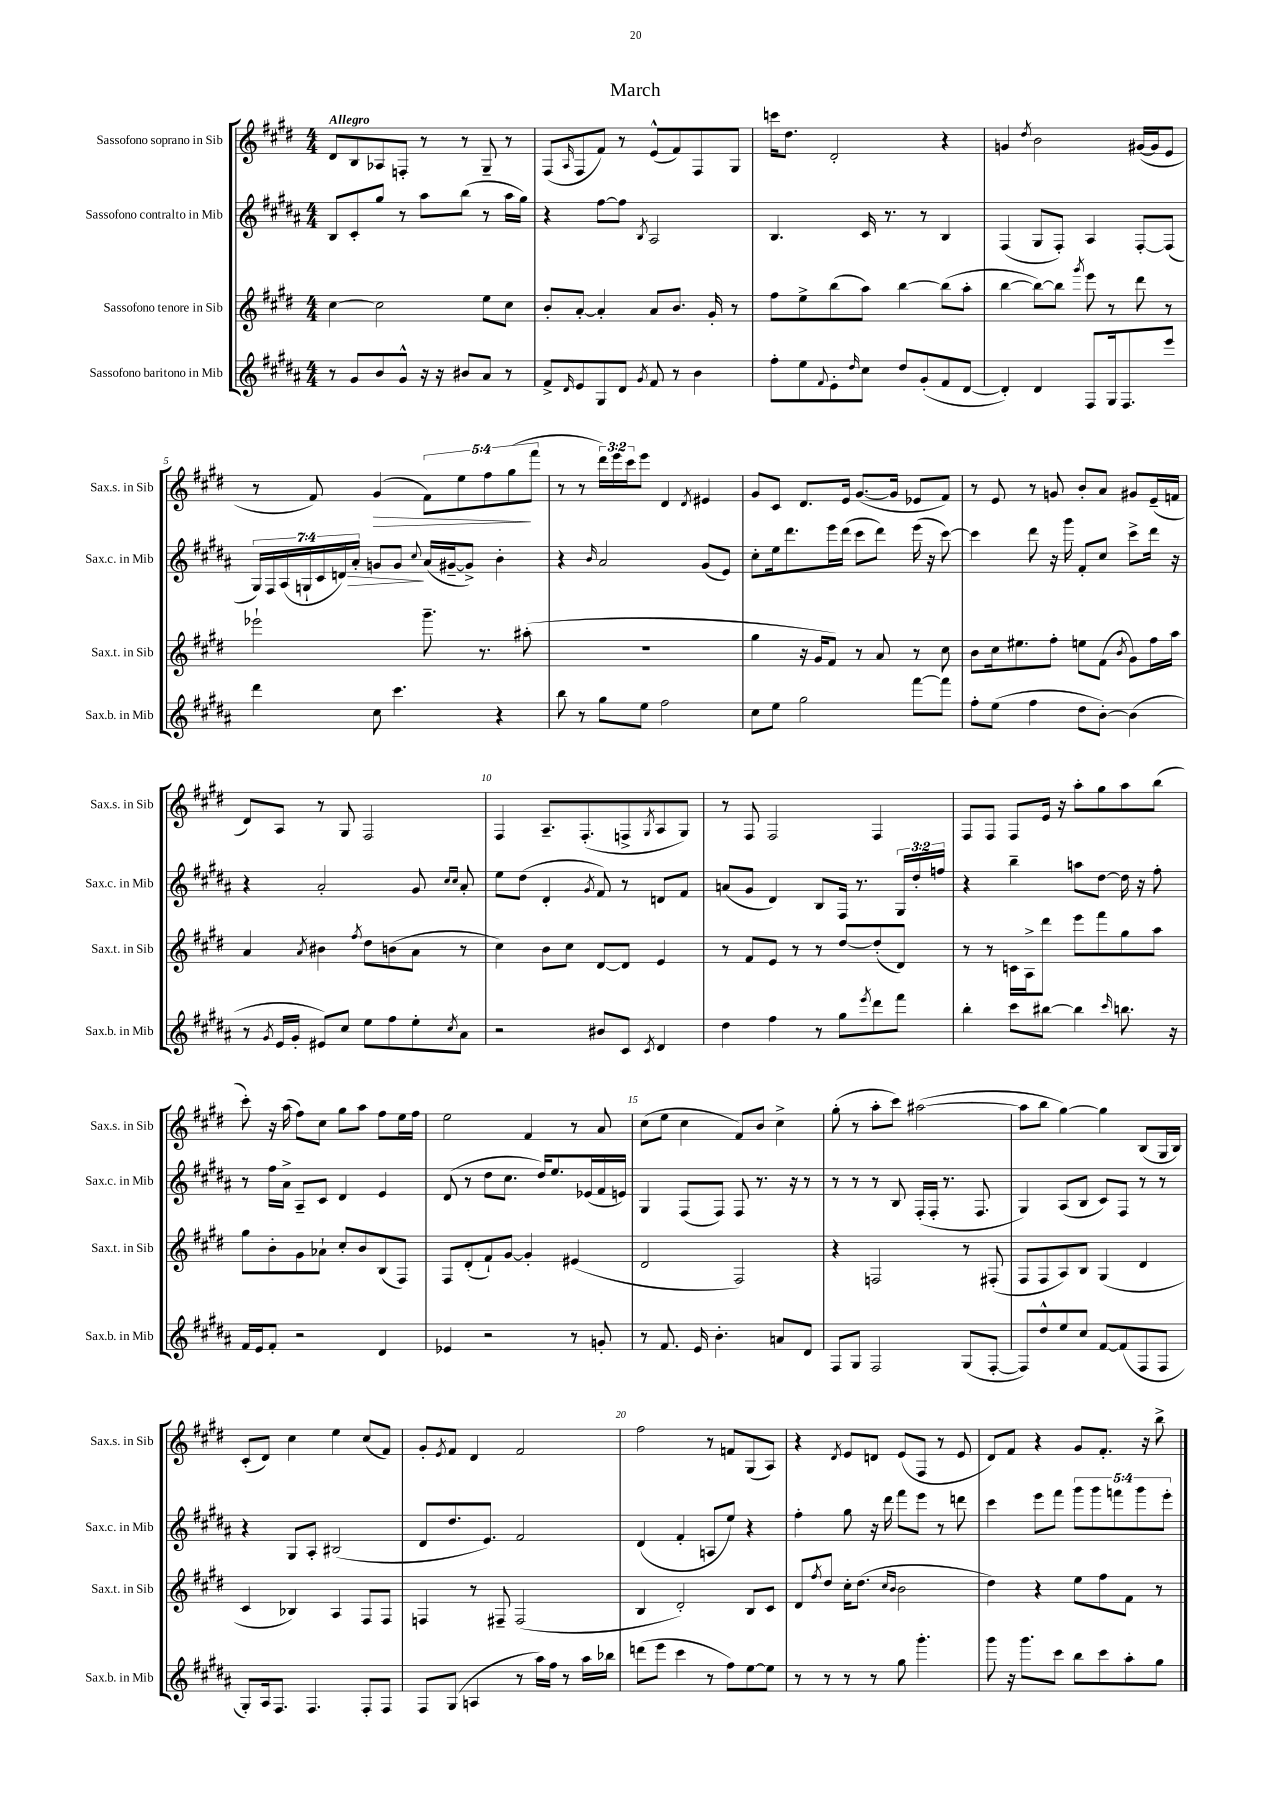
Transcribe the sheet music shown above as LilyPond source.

\header { title = "March" }
<<
\new StaffGroup <<
\new Staff = "s0" \with { instrumentName = "Sassofono soprano in Sib" shortInstrumentName = "Sax.s. in Sib" } {
    \clef treble \key e \major \numericTimeSignature \time 4/4 \override Staff.TupletNumber.text = #tuplet-number::calc-fraction-text \tempo "Allegro"
    dis'8 b8 aes8 f8-. r8 r8 gis8-- r8 |
    fis8( \grace { a16 } fis8 fis'8) r8 e'8-^( fis'8) fis8 gis8 |
    c'''16 dis''8. dis'2-. r4 |
    g'4 \acciaccatura { dis''8 } b'2 gis'16~( gis'16 e'8 |
    r8 fis'8) gis'4\>( \tuplet 5/4 { fis'8) e''8 fis''8 gis''8\!( fis'''8 } |
    r8 r8 \tuplet 3/2 { dis'''16) e'''16 cis'''16 } e'''8 dis'4 \acciaccatura { dis'8 } eis'4 |
    gis'8 cis'8 dis'8. e'16 gis'8.~( gis'16 ees'8 fis'8) |
    r8 e'8 r8 g'8 b'8-. a'8 gis'8 e'16--( f'16 |
    dis'8) a8 r8 gis8 fis2 |
    fis4 a8.-- fis8.-.( f8-> \acciaccatura { gis8 } a8 gis8) |
    r8 fis8 fis2 fis4 |
    fis8 fis8 fis8 e'16 r16 a''8-. gis''8 a''8 b''8( |
    cis'''8-.) r16 a''16( fis''8) cis''8 gis''8 a''8 fis''8 e''16 fis''16 |
    e''2 fis'4 r8 a'8 |
    cis''8( e''8 cis''4 fis'8) b'8 cis''4-> |
    gis''8-.( r8 a''8-. cis'''8) ais''2~( |
    ais''8 b''8 gis''4~) gis''4 b8( gis16 b16) |
    cis'8-.( dis'8) cis''4 e''4 cis''8( fis'8) |
    gis'8-. \acciaccatura { e'8 } fis'8 dis'4 fis'2 |
    fis''2 r8 f'8 gis8( a8) |
    r4 \acciaccatura { dis'8 } e'8 d'8 e'8( fis8 r8 e'8 |
    dis'8) fis'8 r4 gis'8 fis'8.-. r16 b''8-> \bar "|." |
}
\new Staff = "s1" \with { instrumentName = "Sassofono contralto in Mib" shortInstrumentName = "Sax.c. in Mib" } {
    \clef treble \key b \major \numericTimeSignature \time 4/4 \override Staff.TupletNumber.text = #tuplet-number::calc-fraction-text
    b8 cis'8-. gis''8 r8 ais''8 b''8( r8 ais''16 gis''16) |
    r4 fis''8~ fis''8 \acciaccatura { b8 } ais2 |
    b4. cis'16 r8. r8 b4 |
    fis4( gis8 fis8-.) ais4 fis8~-. fis8( |
    \tuplet 7/4 { gis16) fis16 ais16( g16-! cis'16 d'16) ais'16-.\> } g'8 g'8\! \appoggiatura { cis''8 } ais'16( gis'16~-- gis'8->) b'4-. |
    r4 \grace { b'16 } ais'2 gis'8( e'8) |
    cis''8-. e''16 dis'''8. e'''16 dis'''16( cis'''8 dis'''8) e'''16( r16 cis'''8~) |
    cis'''4 dis'''8 r16 gis'''16 fis'8-. cis''8 cis'''8-> dis'''16 r16 |
    r4 ais'2-. gis'8 \grace { cis''16 cis''16 } ais'8-. |
    e''8 dis''8( dis'4-. \acciaccatura { gis'8 } fis'8) r8 d'8 fis'8 |
    a'8( gis'8 dis'4) b8 fis16 r8. \tuplet 3/2 { gis16 dis''16-. f''16 } |
    r4 b''4-- a''8 dis''8~ dis''16 r16 fis''8-. |
    r8 fis''16 ais'16-> ais8-- cis'8 dis'4 e'4 |
    dis'8( r8 dis''8 cis''8. dis''16) e''8. ees'16( fis'16 e'16) |
    gis4 fis8( fis8) fis8 r8. r16 r8 |
    r8 r8 r8 b8 fis16-.( fis16-. r8. fis8. |
    gis4) ais8( b8 cis'8) fis8 r8 r8 |
    r4 gis8 ais8-. bis2( |
    dis'8 dis''8. e'8.) fis'2 |
    dis'4( fis'4-. a8 e''8) r4 |
    fis''4-. gis''8 r16 dis'''16 fis'''8 e'''8 r8 d'''8 |
    cis'''4 e'''8 fis'''8 \tuplet 5/4 { gis'''8 gis'''8 f'''8 gis'''8 e'''8-. } \bar "|." |
}
\new Staff = "s2" \with { instrumentName = "Sassofono tenore in Sib" shortInstrumentName = "Sax.t. in Sib" } {
    \clef treble \key e \major \numericTimeSignature \time 4/4
    cis''4~ cis''2 e''8 cis''8 |
    b'8-. a'8~-. a'4-. a'8 b'8. gis'16-. r8 |
    fis''8 e''8-> b''8( a''8) b''4~ b''8( a''8-. |
    b''4~ b''8~) b''8 \acciaccatura { gis'''8 } e'''8 r8 dis'''8 r8 |
    ees'''2-! gis'''8.-- r8. ais''8-.( |
    R1 |
    gis''4 r16 gis'16 fis'8) r8 a'8 r8 cis''8 |
    b'8 cis''16 eis''8. fis''8-. e''8 fis'8( \acciaccatura { b'8 } gis'8) fis''16 a''16 |
    a'4 \acciaccatura { a'8 } bis'4 \acciaccatura { fis''8 } dis''8 b'8( a'8 r8 |
    cis''4) b'8 cis''8 dis'8~ dis'8 e'4 |
    r8 fis'8 e'8 r8 r8 dis''8~ dis''8-.( dis'8) |
    r8 r8 c'16 a16-> dis'''8 e'''8 fis'''8 gis''8 a''8 |
    gis''8 b'8-. gis'8 aes'8-! cis''8-. b'8 b8( fis8) |
    fis8 dis'8-.( fis'8-!) gis'8~ gis'4-. eis'4( |
    dis'2 fis2) |
    r4 f2 r8 fis8-.( |
    fis8 fis8 a8) b8 gis4( dis'4 |
    cis'4 bes4) a4 fis8 fis8 |
    f4 r8 fis8-- fis2( |
    b4 dis'2-.) b8 cis'8 |
    dis'8 \acciaccatura { fis''8 } dis''8 cis''16-. dis''8.( \grace { cis''16 b'16 } b'2 |
    dis''4) r4 e''8 fis''8 fis'8 r8 \bar "|." |
}
\new Staff = "s3" \with { instrumentName = "Sassofono baritono in Mib" shortInstrumentName = "Sax.b. in Mib" } {
    \clef treble \key b \major \numericTimeSignature \time 4/4
    r8 gis'8 b'8 gis'8-^ r16 r16 bis'8 ais'8 r8 |
    fis'8-> \grace { dis'16 } e'8 gis8 dis'8 \acciaccatura { gis'8 } fis'8 r8 b'4 |
    fis''8-. e''8 \appoggiatura { fis'8 } e'8-. \grace { dis''16 } cis''8 dis''8 gis'8-.( fis'8 dis'8~ |
    dis'4-.) dis'4 fis8 gis16 fis8. e'''8 |
    dis'''4 cis''8 cis'''4. r4 |
    b''8 r8 gis''8 e''8 fis''2 |
    cis''8 e''8 gis''2 fis'''8~ fis'''8 |
    fis''8-. e''8( fis''4 dis''8 b'8~-.) b'4( |
    r8 \acciaccatura { gis'8 } e'16 gis'16-. eis'8) cis''8 e''8 fis''8 e''8-. \acciaccatura { cis''8 } ais'8 |
    r2 bis'8 cis'8 \acciaccatura { cis'8 } dis'4 |
    dis''4 fis''4 r8 gis''8 \acciaccatura { e'''8 } dis'''8 fis'''8 |
    b''4-. cis'''8 bis''8~ bis''4 \grace { cis'''16 } b''8. r16 |
    fis'16 e'16 fis'8-. r2 dis'4 |
    ees'4 r2 r8 g'8-. |
    r8 fis'8. e'16 b'4.-. a'8 dis'8 |
    fis8 gis8 fis2 gis8( fis8~-. |
    fis8) dis''8-^ e''8 cis''8 fis'8~ fis'8( fis8 fis8 |
    gis8-.) ais16 fis8. fis4. fis8-. fis8 |
    fis8 gis8( a4 r8 ais''16) fis''16 r8 ais''16 bes''16 |
    d'''8( e'''8 cis'''4 r8 fis''8) e''8~ e''8 |
    r8 r8 r8 r8 gis''8 gis'''4.-. |
    gis'''8 r16 gis'''8. cis'''8 b''8 cis'''8 ais''8-. gis''8 \bar "|." |
}
>>
>>
\layout { \context { \Score \override BarNumber.break-visibility = ##(#f #t #t) barNumberVisibility = #(every-nth-bar-number-visible 5) } }
